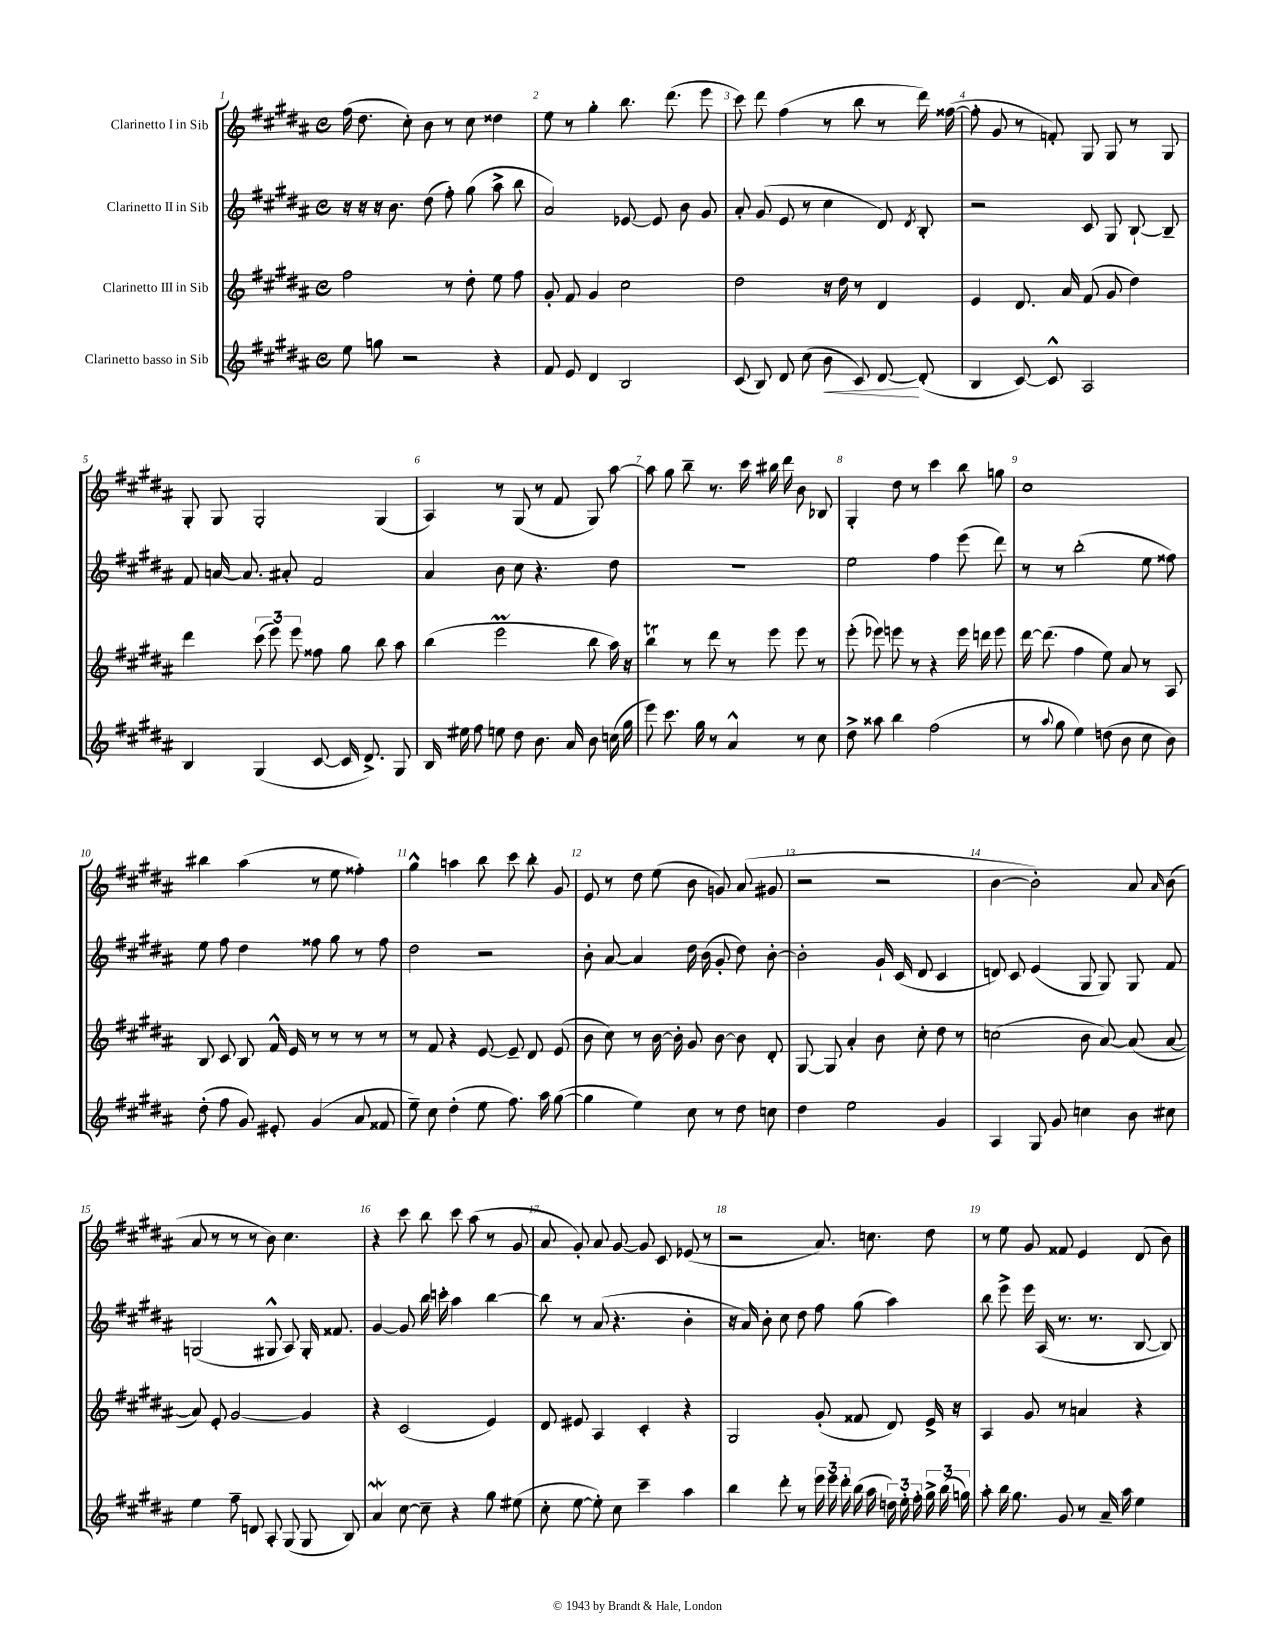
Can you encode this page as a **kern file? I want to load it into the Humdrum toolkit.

**kern	**dynam	**kern	**kern	**kern
*part4	*part4	*part3	*part2	*part1
*staff4	*staff4	*staff3	*staff2	*staff1
*I"Clarinetto basso in Sib	*	*I"Clarinetto III in Sib	*I"Clarinetto II in Sib	*I"Clarinetto I in Sib
*clefG2	*	*clefG2	*clefG2	*clefG2
*k[f#c#g#d#a#]	*	*k[f#c#g#d#a#]	*k[f#c#g#d#a#]	*k[f#c#g#d#a#]
*M4/4	*	*M4/4	*M4/4	*M4/4
*met(c)	*	*met(c)	*met(c)	*met(c)
=1	=1	=1	=1	=1
8ee\	.	2ff#\	16r	(16ff#\
.	.	.	16r	8.dd#\
8ggn\	.	.	16r	.
.	.	.	8.b\	.
2r	.	.	.	8cc#'\)
.	.	.	(8dd#\	8b\
.	.	8r	8ff#'\)	8r
.	.	8dd#'\	(8gg#\	8cc#\
4r	.	8ee\	8aa#^\	4dd##X\
.	.	8ff#\	8bb\	.
=2	=2	=2	=2	=2
8f#/	.	8g#'/	2a#/)	8ee\
8e/	.	8f#/	.	8r
4d#/	.	4g#/	.	4gg#'\
2B/	.	2cc#\	[8e-X/	8.bb\
.	.	.	8e-/]	.
.	.	.	.	(8.ddd#\
.	.	.	8b\	.
.	.	.	8g#/	8eee\
=3	=3	=3	=3	=3
(8c#/	.	2dd#\	8a#'/	8ccc#\)
8B/)	.	.	(8g#/	8ddd#\
8d#/	.	.	8e/	(4ff#\
(8cc#\	.	.	8r	.
!	!LO:HP:b	!	!	!
8b\	<	16r	4cc#\	8r
.	.	16dd#\	.	.
8c#/)	.	8r	.	8bb\
[8d#/	.	4d#/	8d#/)	8r
.	.	.	8qd#/	.
(8d#'/]	[	.	8B'/	16ddd#\)
.	.	.	.	([16ff##X\
=4	=4	=4	=4	=4
4B/	.	4e/	2r	8ff##'\]
.	.	.	.	8g#/
[8c#/)	.	8.d#/	.	8r
8c#^^/]	.	.	.	8fn'/)
.	.	16a#/	.	.
2A#/	.	(8f#/	8c#/	8G#/
.	.	8g#/	8G#/	8G#/
.	.	4dd#\)	[8B`/	8r
.	.	.	8B~/]	8G#/
!!LO:LB:g=z
=5	=5	=5	=5	=5
4B/	.	4ddd#\	8f#/	8G#'/
.	.	.	[16an/	8G#/
.	.	.	8.a/]	.
(4G#/	.	(12ccc#\	.	2G#'/
.	.	12eee\)	.	.
.	.	.	8a#X'/	.
.	.	12eee\	.	.
[8c#/	.	8ff##X\	2f#/	.
16c#/]	.	8gg#\	.	.
8.d#^/)	.	.	.	.
.	.	8bb\	.	(4G#/
8G#/	.	8aa#\	.	.
=6	=6	=6	=6	=6
16B/	.	(4bb\	4a#/	4A#/)
16ee#X\	.	.	.	.
8ff#\	.	.	.	.
8een\	.	2eeeM\	8b\	8r
8dd#\	.	.	8cc#\	(8G#/
8.b\	.	.	4.r	8r
.	.	.	.	8f#/
16a#/	.	.	.	.
8b\	.	8bb\	.	8G#/)
(16ccn\	.	16aa#\)	8dd#\	[8aa#\
16gg#\	.	16r	.	.
=7	=7	=7	=7	=7
8eee\)	.	4bbT\	1r	8aa#\]
8.ccc#\	.	.	.	8gg#\
.	.	8r	.	8bb~\
16gg#\	.	.	.	.
8r	.	8ddd#\	.	8.r
4a#^^/	.	8r	.	.
.	.	.	.	16ccc#\
.	.	8eee\	.	16bb#X\
.	.	.	.	16ddd#\
8r	.	8eee\	.	8b\
8cc#\	.	8r	.	8B-X/
=8	=8	=8	=8	=8
8dd#^\	.	(8eee'\	2ee\	4G#'/
8aa##X\	.	8eee-X\)	.	.
4bb\	.	8eeen\	.	8dd#\
.	.	8r	.	8r
(2ff#\	.	4r	4ff#\	4ccc#\
.	.	16eee\	(8eee\	8bb\
.	.	16dddn\	.	.
.	.	8eee\	8ddd#\)	8ggn\
=9	=9	=9	=9	=9
8r	.	[16ddd#\	8r	1cc#
.	.	(8.ddd#\]	.	.
8qqaa#/	.	.	.	.
8gg#\	.	.	8r	.
4ee\)	.	4ff#\	(2bb'\	.
(8ddn\	.	8ee\)	.	.
8b\	.	8a#/	.	.
8cc#\	.	8r	8ee\	.
8b\)	.	8A#/	8ff##X\)	.
!!LO:LB:g=z
=10	=10	=10	=10	=10
(8dd#'\	.	8B/	8ee\	4bb#X\
8ff#\	.	8c#/	8ff#\	.
8g#/)	.	8B/	4dd#\	(4aa#\
8e#X'/	.	16f#^^/	.	.
.	.	16e/	.	.
(4g#/	.	8r	8ff##X\	8r
.	.	8r	8gg#\	8ee\
8a#/	.	8r	8r	4ff##X'\)
8f##X/	.	8r	8ff##\	.
=11	=11	=11	=11	=11
8ee~\)	.	8r	2dd#\	4gg#^^\
8cc#\	.	8f#/	.	.
(4dd#'\	.	4r	.	4aan\
8ee\	.	[8e/	2r	8bb\
8.ff#\)	.	8e~/]	.	8ccc#\
.	.	8d#/	.	8bb'\
16aa#\	.	.	.	.
([8gg#\	.	(8e/	.	8g#/
=12	=12	=12	=12	=12
4gg#\]	.	8b\	8b'\	8e/
.	.	8cc#\)	[8a#/	8r
4ee\)	.	8r	4a#/]	8dd#\
.	.	[16b\	.	(8ee\
.	.	16b'\]	.	.
8cc#\	.	8g#/	16dd#\	8b\
.	.	.	(16b\	.
8r	.	[8b\	8g#'/	8gn/)
8dd#\	.	8b\]	8dd#\)	(8a#/
8ccn\	.	8d#'/	[8b'\	8g#X/
=13	=13	=13	=13	=13
4dd#\	.	[8G#/	2b'\]	2r
.	.	8G#/]	.	.
2ee\	.	4a#'/	.	.
.	.	8b\	16g#`/	2r
.	.	.	(16c#/	.
.	.	8cc#'\	8d#/	.
4g#/	.	8dd#\	4c#/	.
.	.	8r	.	.
=14	=14	=14	=14	=14
4A#/	.	(2ccn\	8dn/)	[4b\
.	.	.	8c#/	.
8G#/	.	.	(4e/	2b'\])
8g#/	.	.	.	.
4ccn\	.	8b\	8G#/	.
.	.	[8a#/)	8G#/)	.
8b\	.	(8a#/]	8G#/	8a#/
.	.	.	.	16qqa#/
8cc#X\	.	[8a#/	8f#/	(8b\
!!LO:LB:g=z
=15	=15	=15	=15	=15
4ee\	.	8a#/])	(2Gn/	8a#/
.	.	8e'/	.	8r
8ff#~\	.	[2g#/	.	8r
8dn/	.	.	.	8r
8A#'/	.	.	8G#X^^/	8b\)
(8G#/	.	.	8A#/)	4.cc#\
8G#/	.	4g#/]	16G#'/	.
.	.	.	8.f##X/	.
8B/)	.	.	.	.
=16	=16	=16	=16	=16
4a#W/	.	4r	[4g#/	4r
[8cc#\	.	(2c#/	8g#/]	8ccc#\
8cc#~\]	.	.	16bb\	8bb\
.	.	.	16cccn'\	.
4r	.	.	4aa#\	8ccc#\
.	.	.	.	(8aa#\
8gg#\	.	4e/)	[4bb\	8r
(8ee#X\	.	.	.	8g#/
=17	=17	=17	=17	=17
8cc#'\	.	8d#/	8bb\]	8a#/
[8ee\	.	8e#X/	8r	8g#'/)
8ee'\])	.	4A#/	(8a#/	8a#/
8cc#\	.	.	4.r	[8g#/
4ccc#~\	.	4c#'/	.	8g#/]
.	.	.	.	8c#/
4aa#\	.	4r	4b'\	(8e-X/
.	.	.	.	8r
=18	=18	=18	=18	=18
4bb\	.	2G#/	16r	2r
.	.	.	16a#/)	.
.	.	.	8b'\	.
8ddd#'\	.	.	8cc#\	.
8r	.	.	8dd#\	.
24eee\	.	(8g#'/	8ff#\	8.a#/)
24eee\	.	.	.	.
24ddd#'\	.	.	.	.
(16bb\	.	8f##X/	(8gg#\	.
16aa#\	.	.	.	8.ccn\
24ddn\)	.	8d#/)	4aa#\)	.
24ee'\	.	.	.	.
24ff#'\	.	.	.	.
24gg#^\	.	16e^/	.	8dd#\
(24bb\	.	.	.	.
.	.	16r	.	.
24ggn\)	.	.	.	.
=19	=19	=19	=19	=19
8aa#'\	.	4A#/	8bb\	8r
16bb\	.	.	8eee^\	8ee\
8.gg#\	.	.	.	.
.	.	8g#/	16eee\	8g#/
.	.	.	(16A#/	.
8g#/	.	8r	8.r	8f##X/
8r	.	4an/	.	4e/
.	.	.	8.r	.
16a#~/	.	.	.	.
16aa#\	.	.	.	.
4ee\	.	4r	[8B/	(8d#/
.	.	.	8B/])	8b\)
==	==	==	==	==
*-	*-	*-	*-	*-
